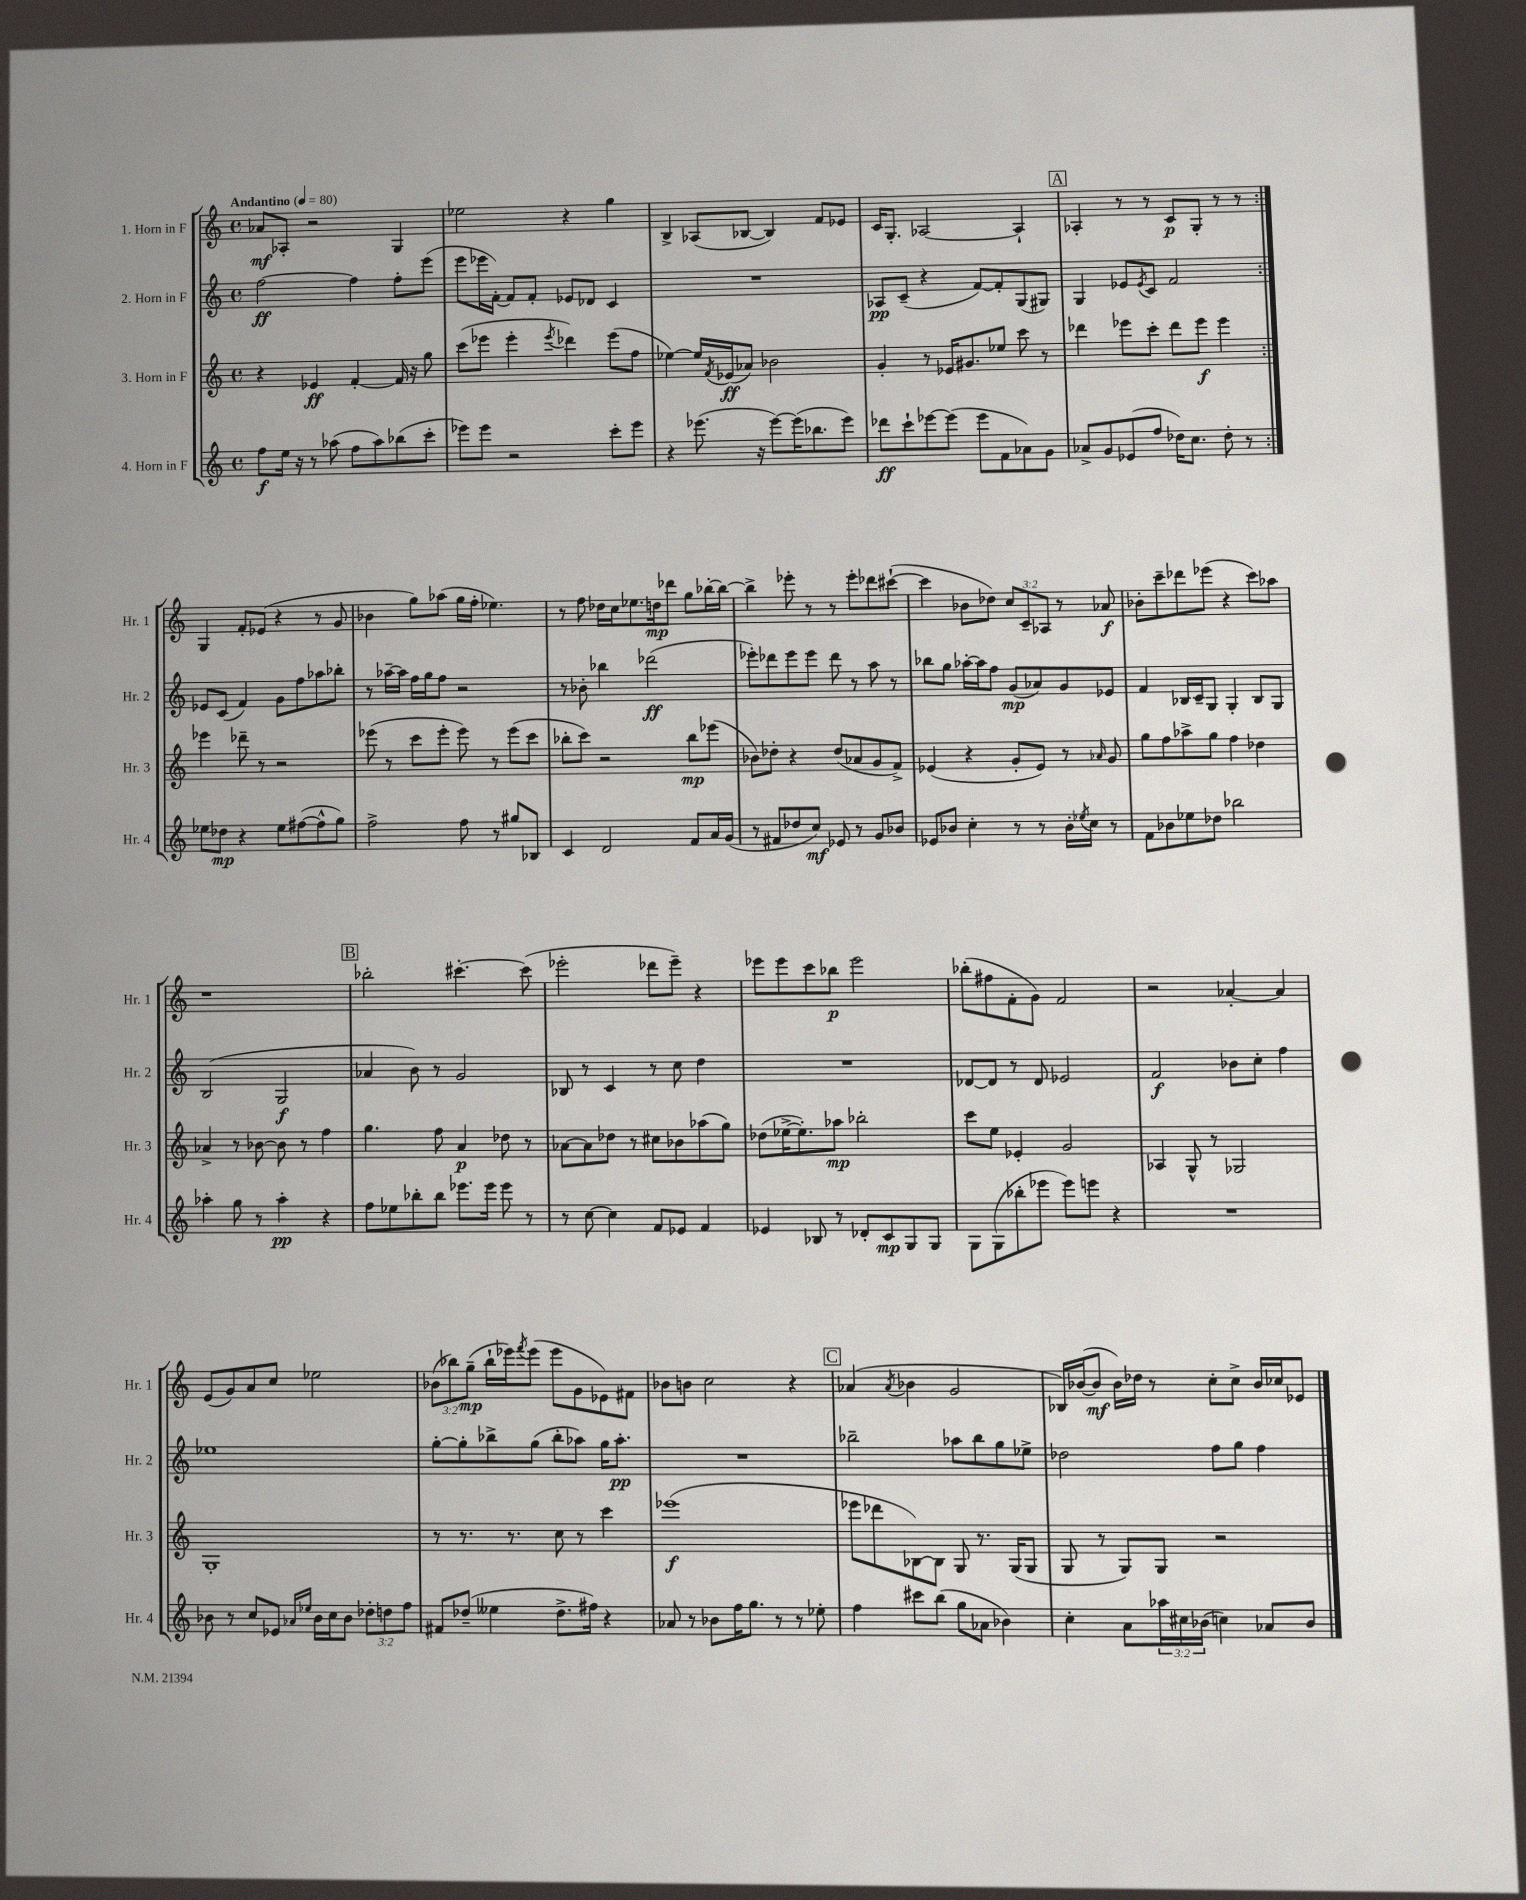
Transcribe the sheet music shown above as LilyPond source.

<<
\new StaffGroup <<
\new Staff = "s0" \with { instrumentName = "1. Horn in F" shortInstrumentName = "Hr. 1" } {
    \clef treble \key c \major \defaultTimeSignature \time 4/4 \override Staff.TupletNumber.text = #tuplet-number::calc-fraction-text \tempo "Andantino" 4 = 80
    \repeat volta 2 { aes'8\mf aes8-. r2 g4 |
    ees''2 r4 g''4 |
    b4-> aes8( bes8~ bes4) f'8 ees'8 |
    c'16 g8.-. aes2~ aes4-! |
    \mark \markup { \box "A" } aes4-. r8 r8 c'8\p g8-. r8 r8 | }
    g4 f'8-. ees'8( r4 r8 g'8 |
    bes'4 g''8) aes''8( g''16 f''16-. ees''4.) |
    r8 f''8 des''16 c''16 ees''8. d''16\mp des'''8 g''8 bes''16~-. bes''16~ |
    bes''4-> ees'''8-. r8 r8 ees'''8-. des'''8 cis'''8~-!( |
    cis'''4 bes'8 des''8) \tuplet 3/2 { c''8 c'8-- aes8 } r8 aes'8\f |
    bes'8-. c'''8-- des'''8 ees'''8( r4 c'''8) aes''8 |
    r1 |
    \mark \markup { \box "B" } bes''2-. cis'''4.~-. cis'''8( |
    ees'''2-. des'''8 ees'''8--) r4 |
    ees'''8 ees'''8 c'''8 bes''8\p ees'''2 |
    bes''8-.( fis''8 f'8-. g'8) f'2 |
    r2 aes'4~-. aes'4 |
    e'8( g'8) a'8 c''8 ees''2 |
    \tuplet 3/2 { bes'8( bes''8) g''8--\mp( } bes''16-! ees'''16) \acciaccatura { f'''8 } ees'''8( ees'''8 g'8 ees'8) fis'8 |
    bes'8 b'8 c''2 r4 |
    \mark \markup { \box "C" } aes'4( \acciaccatura { aes'8 } bes'4 g'2 |
    bes16) bes'16~( bes'8\mf bes'16) des''16 r8 c''8-. c''8-> bes'16 ces''16 ees'8 \bar "|." |
}
\new Staff = "s1" \with { instrumentName = "2. Horn in F" shortInstrumentName = "Hr. 2" } {
    \clef treble \key c \major \defaultTimeSignature \time 4/4
    \repeat volta 2 { f''2~\ff f''4 f''8-. e'''8( |
    e'''8 ees'''16 f'16~-.) f'8 f'8-. ees'8 des'8 c'4 |
    R1 |
    aes8\pp c'8--( r4 f'8~) f'8-. g8( gis8) |
    \mark \markup { \box "A" } g4 ees'8 \acciaccatura { ees'8 } c'8 f'2 | }
    ees'8 c'8( f'4) g'8 f''8 aes''8 bes''8-. |
    r8 aes''16~-- aes''16 f''16 g''16 f''8 r2 |
    r8 bes'8-. bes''4 des'''2\ff( |
    ees'''8-.) des'''8 ees'''8 ees'''8 des'''8 r8 a''8 r8 |
    bes''8 g''8 aes''16~-. aes''16 f''8 g'8\mp( aes'8) g'8 ees'8 |
    f'4 bes16 c'16-- g8 g4-. bes8 g8 |
    b2( g2\f |
    \mark \markup { \box "B" } aes'4 b'8) r8 g'2 |
    bes8 r8 c'4 r8 c''8 d''4 |
    R1 |
    des'8~ des'8 r8 des'8 ees'2 |
    f'2\f bes'8 c''8-. f''4 |
    ees''1 |
    g''8~-. g''8-. bes''8-> g''8( bes''8-. aes''8) g''16 aes''8.-.\pp |
    R1 |
    \mark \markup { \box "C" } bes''2-- aes''8 bes''8 g''8 ees''8-> |
    des''2 f''8 g''8 f''4 \bar "|." |
}
\new Staff = "s2" \with { instrumentName = "3. Horn in F" shortInstrumentName = "Hr. 3" } {
    \clef treble \key c \major \defaultTimeSignature \time 4/4
    \repeat volta 2 { r4 ees'4\ff f'4~-. f'16 r16 g''8 |
    c'''8( ees'''8 ees'''4-. \acciaccatura { ees'''8 } des'''4) ees'''8( f''8 |
    ees''4~) ees''16 \acciaccatura { f'8 } ees'16\ff( aes'8) bes'2 |
    g'4-. r8 ees'16 gis'8. ees''8 c'''8 r8 |
    \mark \markup { \box "A" } des'''4 ees'''8 c'''8-. des'''8 ees'''8\f ees'''4 | }
    ees'''4 des'''8-- r8 r2 |
    ees'''8( r8 c'''8 ees'''8-. ees'''8) r8 ees'''8( c'''8 |
    bes''8-. c'''8) r2 bes''8\mp ees'''8( |
    bes'8) des''8-. r4 des''8( aes'8 g'8 f'8->) |
    ees'4( r4 g'8-. ees'8) r8 \grace { aes'16 } g'8 |
    g''8 f''8 aes''8-> g''8 f''4 des''4 |
    aes'4-> r8 bes'8~ bes'8 r8 f''4 |
    \mark \markup { \box "B" } g''4. f''8 a'4\p des''8 r8 |
    aes'8~ aes'8 des''8 r8 cis''8 bes'8 aes''8( g''8) |
    des''8( ees''16~-> ees''8.-.) aes''8\mp bes''2-. |
    c'''8 e''8 ees'4-. g'2 |
    aes4 g8-^ r8 ges2 |
    g1-. |
    r8 r8. r8. c''8 r8 c'''4 |
    ees'''1\f( |
    \mark \markup { \box "C" } ees'''8 des'''8 bes8~) bes8 g8 r8. g16( g8 |
    g8 r8 g8) g8 r2 \bar "|." |
}
\new Staff = "s3" \with { instrumentName = "4. Horn in F" shortInstrumentName = "Hr. 4" } {
    \clef treble \key c \major \defaultTimeSignature \time 4/4 \override Staff.TupletNumber.text = #tuplet-number::calc-fraction-text
    \repeat volta 2 { f''8\f e''16 r16 r8 aes''8( f''8 aes''8) bes''8( c'''8-. |
    ees'''8) ees'''8 r2 c'''8-. ees'''8 |
    r4 ees'''8.( r16 ees'''8~) ees'''16( bes''8. ees'''8) |
    des'''8\ff c'''8-! ees'''8~ ees'''8( ees'''8 f'8 aes'8) g'8 |
    \mark \markup { \box "A" } aes'8-> g'8 ees'8( f''8 des''16) c''8. des''8-. r8 | }
    ees''8 des''8\mp r4 ees''8 fis''8~( fis''8-^ g''8) |
    f''2-> f''8 r8 gis''8 bes8 |
    c'4 d'2 f'8 a'16 g'16( |
    r8 fis'8 des''8 c''8\mf) ees'8 r8 g'8 bes'8 |
    ees'8 bes'8 c''4-. r8 r8 bes'16-. \acciaccatura { ees''8 } c''16 r8 |
    f'8 bes'8 ees''8 des''8 bes''2 |
    aes''4-. g''8 r8 aes''4-.\pp r4 |
    \mark \markup { \box "B" } f''8 ees''8 bes''8-. bes''8 ees'''8. ees'''16 ees'''8 r8 |
    r8 c''8~ c''4 f'8 ees'8 f'4 |
    ees'4 bes8 r8 des'8-. c'8\mp g8 g8 |
    g8 g8( bes''8-. ees'''8 ees'''8) e'''8 r4 |
    R1 |
    bes'8 r8 c''8 ees'8 \grace { aes'16 ees''16 } bes'16 c''16 bes'8 \tuplet 3/2 { des''8-. d''8 f''8 } |
    fis'8 des''8--( eeses''4 des''8.-> fis''16) r4 |
    aes'8 r8 bes'8 f''16 g''8. r8 r8 ees''8-. |
    \mark \markup { \box "C" } f''4 cis'''8 b''8( g''8 aes'8 bes'4) |
    c''4-. a'8 \tuplet 3/2 { aes''16 cis''16 bes'16( } c''4) aes'8 bes'8 \bar "|." |
}
>>
>>
\layout { \context { \Score \remove "Bar_number_engraver" } }
